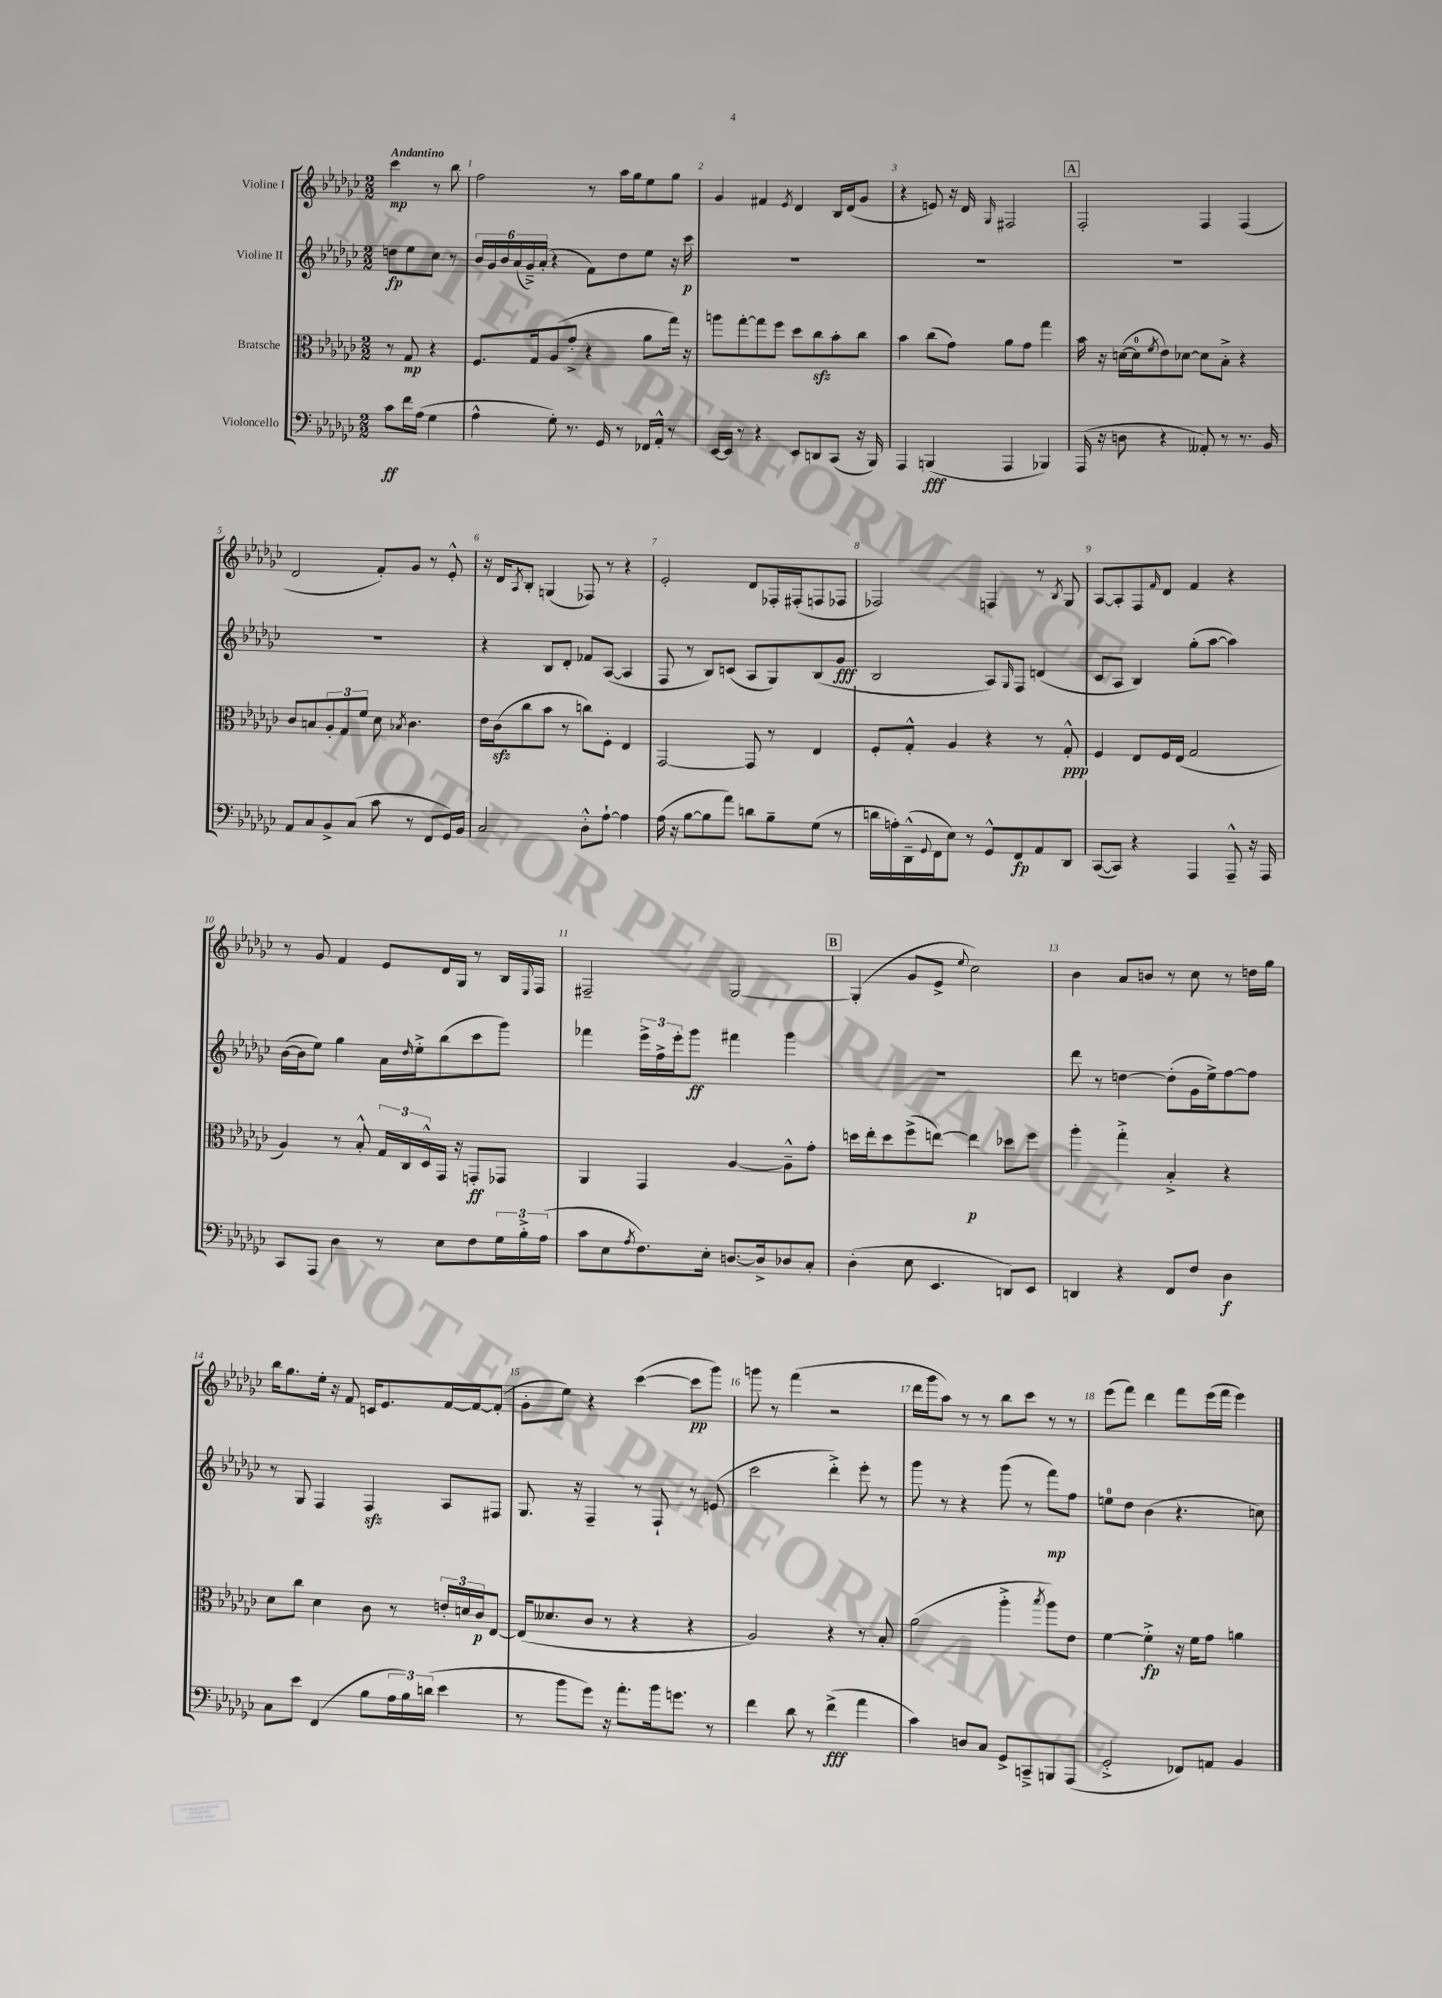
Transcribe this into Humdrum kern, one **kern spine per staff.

**kern	**dynam	**kern	**dynam	**kern	**dynam	**kern	**dynam
*part4	*part4	*part3	*part3	*part2	*part2	*part1	*part1
*staff4	*staff4	*staff3	*staff3	*staff2	*staff2	*staff1	*staff1
*I"Violoncello	*	*I"Bratsche	*	*I"Violine II	*	*I"Violine I	*
*clefF4	*	*clefC3	*	*clefG2	*	*clefG2	*
*k[b-e-a-d-g-c-]	*	*k[b-e-a-d-g-c-]	*	*k[b-e-a-d-g-c-]	*	*k[b-e-a-d-g-c-]	*
*M2/2	*	*M2/2	*	*M2/2	*	*M2/2	*
=	=	=	=	=	=	=	=
!	!	!	!	!	!	!LO:TX:a:B:t=Andantino	!
8c-\L	ff	8r	.	8ddn\L	fp	4ccc-\	mp
16f\L	.	8G-/	mp	8ee-\	.	.	.
(16A-\JJ	.	.	.	.	.	.	.
4G-\	.	4r	.	8cc-\J	.	8r	.
.	.	.	.	8r	.	8bb-\	.
=1	=1	=1	=1	=1	=1	=1	=1
4A-^^\	.	8.F/L	.	24b-/LL	.	2ff\	.
.	.	.	.	24g-/	.	.	.
.	.	.	.	24b-/	.	.	.
.	.	.	.	(24a-/	.	.	.
.	.	.	.	24g-~^/)	.	.	.
.	.	16G-/k	.	.	.	.	.
.	.	.	.	(24a-'/JJ	.	.	.
8G-'\)	.	(8A-/	.	4r	.	.	.
8.r	.	8g-'^/J	.	.	.	.	.
.	.	4r	.	8f\L)	.	8r	.
16GG-/	.	.	.	.	.	.	.
8r	.	.	.	8dd-\	.	16aa-\LL	.
.	.	.	.	.	.	16gg-\J	.
16FF-X/LL	.	8a-\L	.	8ee-\J	.	8ee-\	.
16AA-'^^/JJ	.	.	.	.	.	.	.
8r	.	16gg-\Jk)	.	16r	.	8gg-\J	.
.	.	16r	.	16ccc-\	p	.	.
=2	=2	=2	=2	=2	=2	=2	=2
[16EE-/LL	.	8aan\L	.	1r	.	4g-/	.
16EE-/JJ]	.	.	.	.	.	.	.
8r	.	[8gg-'\	.	.	.	.	.
4r	.	8gg-\]	.	.	.	4f#X/	.
.	.	8ff\J	.	.	.	.	.
.	.	.	.	.	.	8qe-/	.
8EE-/L	.	8dd-\L	.	.	.	4d-/	.
8DDn/	.	8cc-zz\	.	.	.	.	.
(8CC-/J	.	8b-'\	.	.	.	16B-/LL	.
.	.	.	.	.	.	(16d-/J	.
16r	.	8cc-\J	.	.	.	8g-/J	.
16BBB-/)	.	.	.	.	.	.	.
=3	=3	=3	=3	=3	=3	=3	=3
4AAA-/	.	4b-\	.	1r	.	4r	.
(4BBBn/	fff	(8cc-\L	.	.	.	8en/)	.
.	.	8g-\J)	.	.	.	16r	.
.	.	.	.	.	.	16d-/	.
.	.	.	.	.	.	16qqG-/	.
4AAA-/	.	8a-\L	.	.	.	2F#X/	.
.	.	8g-\J	.	.	.	.	.
4BBB-X/)	.	4gg-\	.	.	.	.	.
!!LO:REH:place=s1:t=A
=4	=4	=4	=4	=4	=4	=4	=4
(16AAA-/	.	16b-\	.	1r	.	2F'/	.
16r	.	16r	.	.	.	.	.
8Dn\	.	([16dn\LL	.	.	.	.	.
.	.	16d\J]	.	.	.	.	.
.	.	8qf/	.	.	.	.	.
4r	.	8e-\)	.	.	.	.	.
.	.	[8d-X\J	.	.	.	.	.
8AA--X'/)	.	8d-\L]	.	.	.	4F/	.
8r	.	8B-'^\J	.	.	.	.	.
8.r	.	4r	.	.	.	(4F/	.
16BB-/	.	.	.	.	.	.	.
!!LO:LB:g=z
=5	=5	=5	=5	=5	=5	=5	=5
8AA-/L	.	8c-/L	.	1r	.	2d-/	.
8C-/	.	8Bn/	.	.	.	.	.
8BB-^/	.	12A-'/	.	.	.	.	.
.	.	12G-/	.	.	.	.	.
(8C-/J	.	.	.	.	.	.	.
.	.	12f/J	.	.	.	.	.
8c-\	.	8d-\	.	.	.	8f'/L)	.
.	.	8qB-X/	.	.	.	.	.
8r	.	4.c-\	.	.	.	8g-/J	.
8FF/L	.	.	.	.	.	8r	.
16GG-/L)	.	.	.	.	.	8e-'^^/	.
16BB-/JJ	.	.	.	.	.	.	.
=6	=6	=6	=6	=6	=6	=6	=6
2C-/	.	16e-\LL	.	4r	.	16r	.
.	.	(16c-zz\J	.	.	.	16d-/KL	.
.	.	.	.	.	.	8qA-/	.
.	.	8cc-\	.	.	.	8B-'/J	.
.	.	8b-\J	.	8B-/L	.	(4Gn/	.
.	.	8r	.	8d-'/J	.	.	.
8D-'^^\L	.	8ccn\L)	.	8f-X/L	.	8F-X/)	.
[8A-`\J	.	8F'\J	.	([8A-/J	.	8r	.
4A-\]	.	4E-/	.	4A-/]	.	4r	.
=7	=7	=7	=7	=7	=7	=7	=7
(16A-\	.	[2GG-/	.	8F/	.	2e-'/	.
16r	.	.	.	.	.	.	.
[8B-\L	.	.	.	8r	.	.	.
8B-\]	.	.	.	8B-/L)	.	.	.
8a-\J)	.	.	.	(8cn/J	.	.	.
8dn\L	.	8GG-/]	.	8A-/L	.	8d-/L	.
8B-~\	.	8r	.	8G-/)	.	16F-X'/L	.
.	.	.	.	.	.	(16F#X'/J	.
(8G-\J	.	4E-/	.	(8B-/	.	8Fn/	.
8r	.	.	.	8g-/J	fff	8F-X/J	.
=8	=8	=8	=8	=8	=8	=8	=8
16dn\LL	.	8F'/L	.	2B-/	.	2F-X/)	.
16An'\)	.	.	.	.	.	.	.
(16DD-~^^\	.	8G-'^^/J	.	.	.	.	.
8qqGG-/	.	.	.	.	.	.	.
16FF\J	.	.	.	.	.	.	.
8E-\J)	.	4A-/	.	.	.	.	.
8r	.	.	.	.	.	.	.
8GG-^^/L	.	4r	.	8A-/L)	.	4Fn/	.
.	.	.	.	16qqG-/	.	.	.
8FF/	fp	.	.	8F/J	.	.	.
8AA-/	.	8r	.	(4dn/	.	8r	.
.	.	.	.	.	.	8qB-/	.
8DD-/J	.	8G-'^^/	ppp	.	.	8G-/	.
=9	=9	=9	=9	=9	=9	=9	=9
([8CC-/L	.	4F/	.	8c-/L	.	[8A-/L	.
8CC-/J])	.	.	.	8A-/J	.	8A-'/]	.
4r	.	8E-/L	.	4B-/)	.	8F/	.
.	.	.	.	.	.	16qqf/	.
.	.	16F/L	.	.	.	8d-/J	.
.	.	(16E-/JJ	.	.	.	.	.
4AAA-/	.	2G-/	.	(8gg-'\L	.	4f/	.
.	.	.	.	[8aa-\J	.	.	.
8AAA-~^^/	.	.	.	4aa-\])	.	4r	.
16r	.	.	.	.	.	.	.
16AAA-/	.	.	.	.	.	.	.
!!LO:LB:g=z
=10	=10	=10	=10	=10	=10	=10	=10
8CC-/L	.	4A-/)	.	([16b-\LL	.	8r	.
.	.	.	.	16b-\J]	.	.	.
8AAA-/J	.	.	.	8ee-\J)	.	8g-/	.
4D-\	.	8r	.	4gg-\	.	4f/	.
.	.	8B-'^^/	.	.	.	.	.
8r	.	24G-/LL	.	16a-\LL	.	8e-/L	.
.	.	24C-/	.	.	.	.	.
.	.	.	.	16qqdd-/	.	.	.
.	.	.	.	16ee-'^\J	.	.	.
.	.	24D-^^/	.	.	.	.	.
8E-\L	.	16GG-/JJ	.	(8bb-\	.	16d-/L	.
.	.	16r	.	.	.	16G-/JJ	.
8F\	.	8GGn'/L	ff	8ccc-\	.	8r	.
24G-\L	.	8GG-X/J	.	8ggg-\J)	.	16B-/LL	.
24B-'^\	.	.	.	.	.	.	.
.	.	.	.	.	.	8qqE-/	.
.	.	.	.	.	.	16F/JJ	.
(24A-\JJ	.	.	.	.	.	.	.
=11	=11	=11	=11	=11	=11	=11	=11
8c-\L	.	4AA-/	.	4fff-X\	.	2F#X~/	.
8E-\	.	.	.	.	.	.	.
8qA-/	.	.	.	.	.	.	.
8.F\)	.	4GG-/	.	24eee-^\LL	.	.	.
.	.	.	.	24ff^\	.	.	.
.	.	.	.	24eee-'\J	.	.	.
.	.	.	.	8ggg-\J	ff	.	.
16E-'\Jk	.	.	.	.	.	.	.
[8.Dn/L	.	[4A-/	.	4fff#X\	.	[2G-/	.
16D^/k]	.	.	.	.	.	.	.
8D-X/	.	8A-~^^\L]	.	4ggg-\	.	.	.
8C-'/J	.	8g-'\J	.	.	.	.	.
!!LO:REH:place=s1:t=B
=12	=12	=12	=12	=12	=12	=12	=12
(4D-'\	.	16ddn\LL	.	1r	.	(4G-'/]	.
.	.	16ee-'\J	.	.	.	.	.
.	.	8dd\	.	.	.	.	.
8E-\	.	(8ff^\	.	.	.	8g-/L	.
4.EE-/	.	[8een\J)	.	.	.	8e-^/J	.
.	.	.	.	.	.	8qqee-/	.
.	.	4ee\]	p	.	.	2cc-\)	.
8DDn/L)	.	8dd-X\L	.	.	.	.	.
8EE-/J	.	8ff\J	.	.	.	.	.
=13	=13	=13	=13	=13	=13	=13	=13
4DDn/	.	4aa-'\	.	8ddd-\	.	4b-\	.
.	.	.	.	8r	.	.	.
4r	.	4gg-'^\	.	[4ddn\	.	8a-/L	.
.	.	.	.	.	.	8bn/J	.
8FF/L	.	4B-'^/	.	(8dd'\L]	.	8r	.
8F/J	.	.	.	16g-\L	.	8cc-\	.
.	.	.	.	16ee-^\J)	.	.	.
4D-\	f	4r	.	[8ff\	.	8r	.
.	.	.	.	8ff\J]	.	16ddn\LL	.
.	.	.	.	.	.	16gg-\JJ	.
!!LO:LB:g=z
=14	=14	=14	=14	=14	=14	=14	=14
8C-\L	.	8d-\L	.	8r	.	16bb-\KL	.
.	.	.	.	.	.	8.gg-\	.
8e-\J	.	8cc-\J	.	8G-/	.	.	.
(4FF/	.	4d-\	.	4F/	.	16ee-'\Jk	.
.	.	.	.	.	.	16r	.
.	.	.	.	.	.	8f/	.
8B-\L	.	8c-\	.	4Fzz/	.	16cn/KL	.
.	.	.	.	.	.	8.e-/	.
24A-\L	.	8r	.	.	.	.	.
24B-\)	.	.	.	.	.	.	.
(24dn\JJ	.	.	.	.	.	.	.
4e-\	.	24en'/LL	.	8A-/L	.	[16f/L	.
.	.	24dn/	.	.	.	.	.
.	.	.	.	.	.	16f/J_	.
.	.	24c-/J	p	.	.	.	.
.	.	[8E-/J	.	8F#X/J	.	(8f'/J]	.
=15	=15	=15	=15	=15	=15	=15	=15
8r	.	(16E-/KL]	.	8.G-/	.	8g-'\L	.
.	.	8.d--X/	.	.	.	.	.
8b-\L	.	.	.	.	.	8ee-\J)	.
.	.	.	.	16r	.	.	.
8g-\J)	.	8c-/J	.	4F~/	.	4r	.
16r	.	8r	.	.	.	.	.
8.a-'\L	.	.	.	.	.	.	.
.	.	4r	.	8r	.	([4ccc-\	.
16b-\k	.	.	.	8F`/	.	.	.
8.gn\J	.	.	.	.	.	.	.
.	.	4r	.	8r	.	8ccc-\L]	pp
8r	.	.	.	(8en/	.	8ggg-\J)	.
=16	=16	=16	=16	=16	=16	=16	=16
4f\	.	2A-/)	.	2ccc-\	.	8gggn\	.
.	.	.	.	.	.	8r	.
8d-\	.	.	.	.	.	(4fff\	.
8r	.	.	.	.	.	.	.
(4f^\	fff	4r	.	4ddd-'^\)	.	2r	.
4a-\	.	8r	.	8eee-'\	.	.	.
.	.	8B-'/	.	8r	.	.	.
=17	=17	=17	=17	=17	=17	=17	=17
4c-\)	.	(2a-\	.	8ggg-\	.	16ddd-\LL	.
.	.	.	.	.	.	16ggg-\J	.
.	.	.	.	8r	.	8aa-\J)	.
8Dn/L	.	.	.	4r	.	8r	.
8C-/J	.	.	.	.	.	8r	.
8GG-^/L	.	4aa-'^\	.	(8ggg-\	.	8bb-\L	.
8CCn~^/	.	.	.	8r	.	8ccc-\J	.
.	.	8qbb-/	.	.	.	.	.
8BBBn/	.	8aa-\L)	.	8fff\L)	mp	8r	.
(8AAA-/J	.	8e-\J	.	8ff\J	.	8r	.
=18	=18	=18	=18	=18	=18	=18	=18
2GG-'^/	.	[4f\	.	8een\L	.	(8eee-\L	.
.	.	.	.	8dd-\J	.	8fff\J)	.
.	.	4f'^\]	fp	(4b-\	.	4ddd-\	.
8FF-X/L)	.	16r	.	4.r	.	8fff\L	.
.	.	16f\KL	.	.	.	.	.
8AAn/J	.	8g-\J	.	.	.	(16eee-\L	.
.	.	.	.	.	.	16fff\JJ	.
4BB-/	.	4an\	.	.	.	4eee-\)	.
.	.	.	.	8ccn\)	.	.	.
==	==	==	==	==	==	==	==
*-	*-	*-	*-	*-	*-	*-	*-
